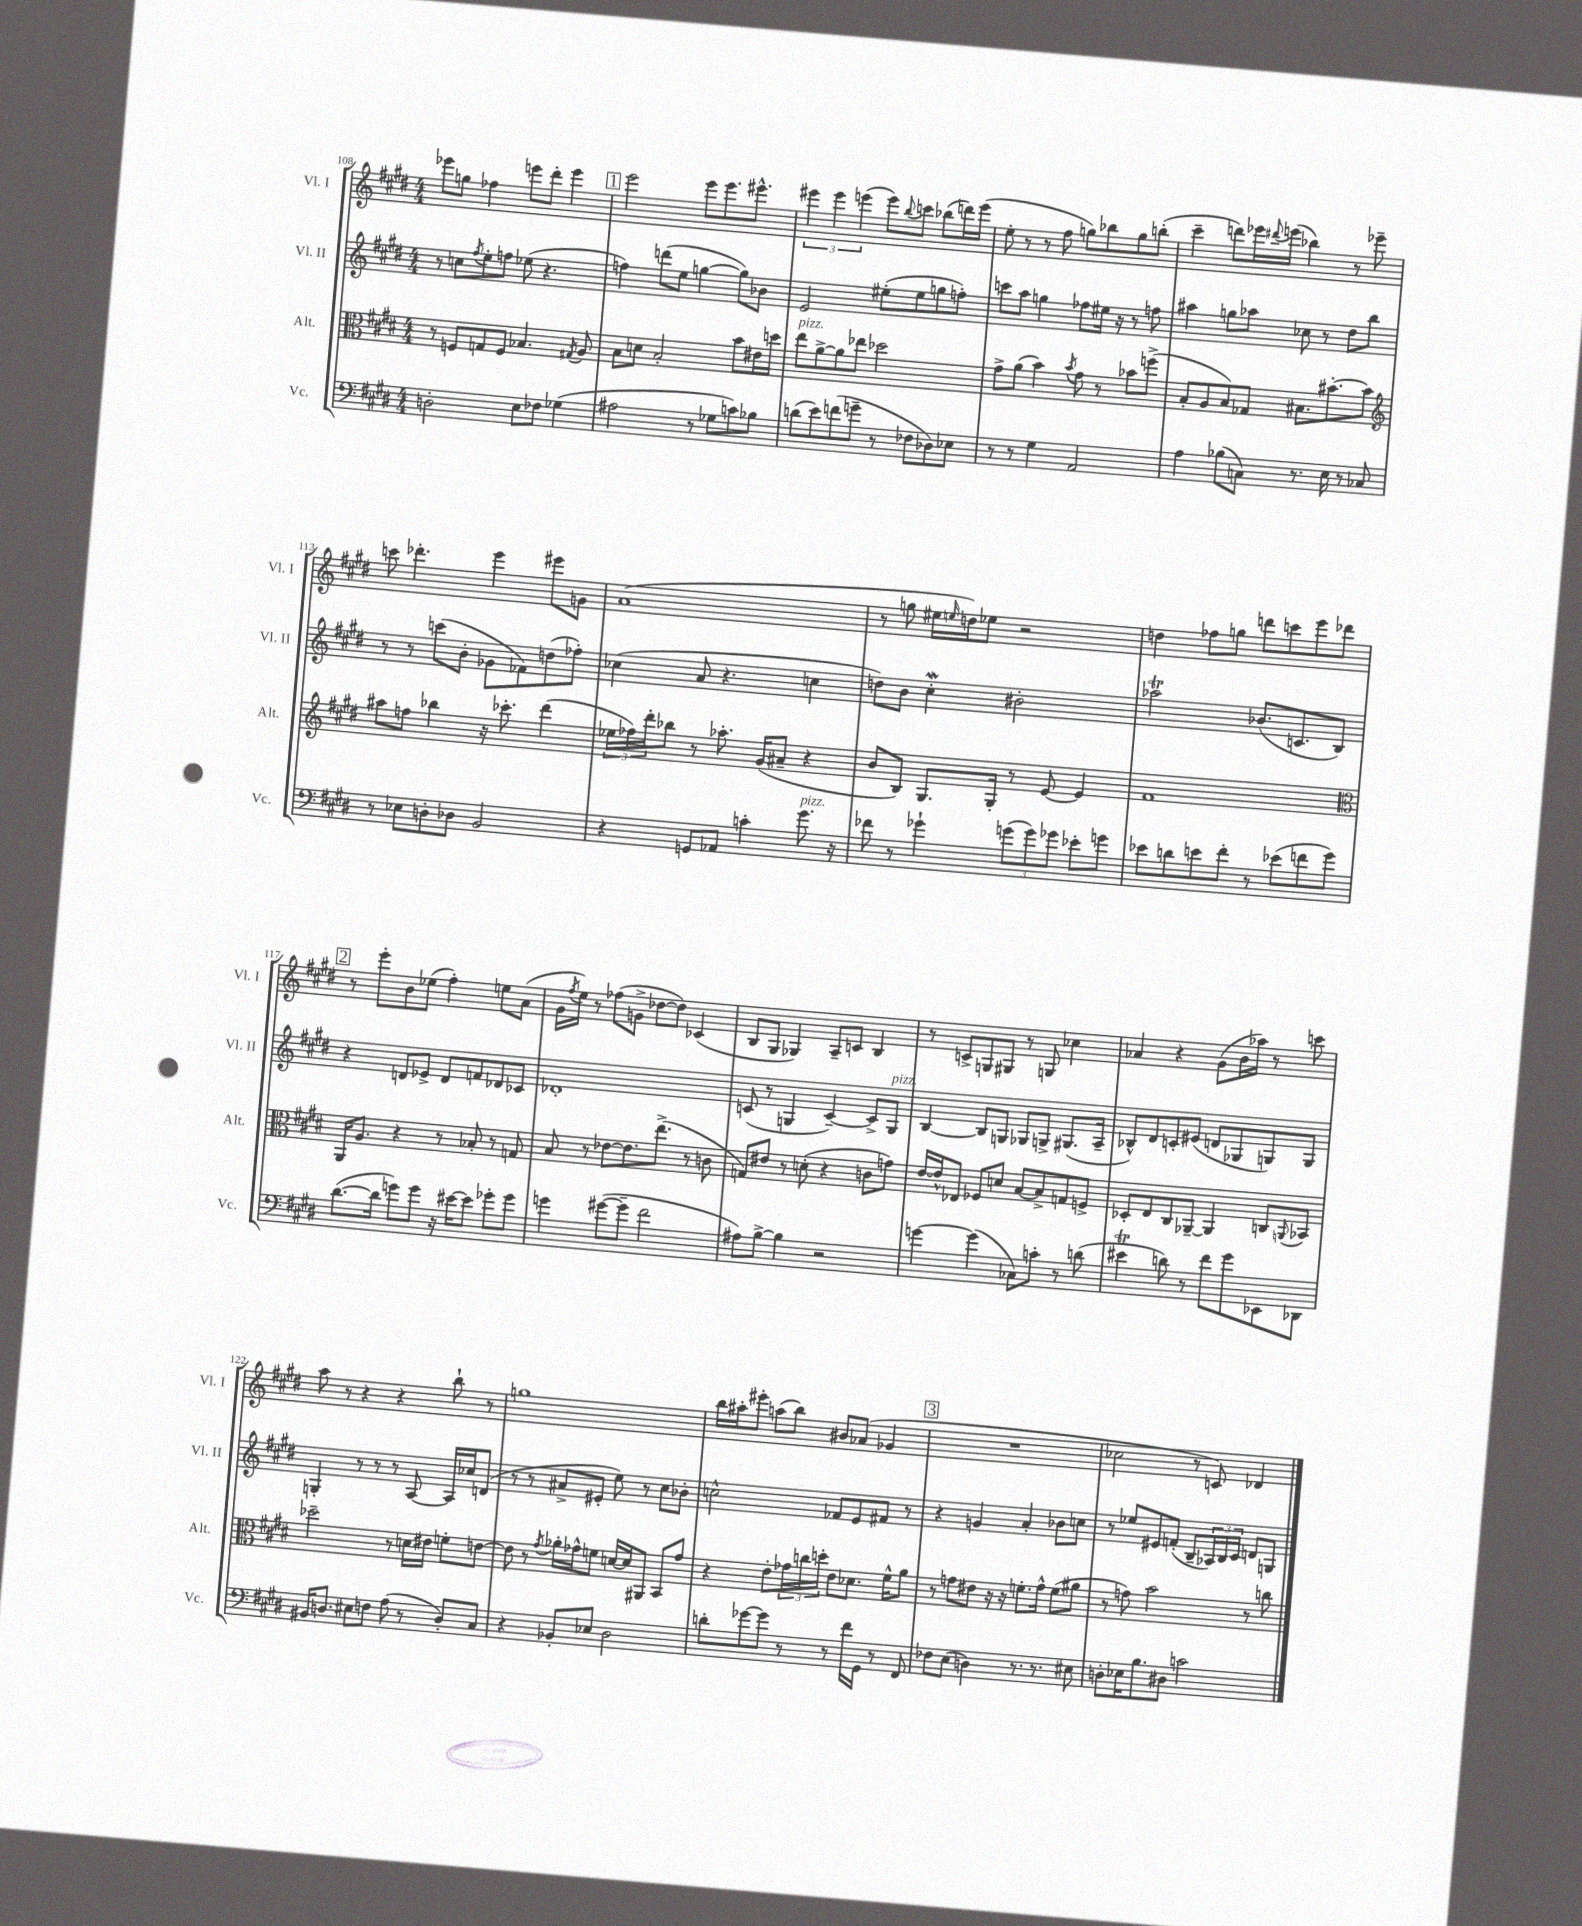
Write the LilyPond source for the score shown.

<<
\new StaffGroup <<
\new Staff = "s0" \with { instrumentName = "Vl. I" shortInstrumentName = "Vl. I" } {
    \clef treble \key e \major \numericTimeSignature \time 4/4
    ees'''8 g''8 fes''4 e'''8 dis'''8-. e'''4 |
    \mark \markup { \box "1" } e'''2 e'''8 e'''8. eis'''8.-^ |
    \tuplet 3/2 { eis'''4 eis'''4 e'''4( } e'''8) \appoggiatura { b''8 } c'''8 bes''8( d'''16) e'''16( |
    e''8-. r8 r8 fis''8 g''8) bes''8 g''8 b''8-.( |
    cis'''4-- d'''8) ees'''16 \appoggiatura { dis'''8 } e'''16( bes''4) r8 ees'''8-- |
    c'''8 des'''4.-. e'''4 eis'''8 g'8 |
    a'1( |
    r8 g''8 eis''16 \grace { e''16 } d''16) ees''8 r2 |
    d''4 fes''8 g''8 d'''8 c'''8 e'''8 des'''8 |
    \mark \markup { \box "2" } r8 e'''8-. b'8 ees''8( fis''4-.) e''8 a'8( |
    gis'16 \acciaccatura { fis''8 } e''16) r8 fes''8( g'8-> des''8~ des''8) ces'4( |
    b8 gis8 ges4) a8-- c'8 b4 |
    r8 c'8-> g8 gis8 r8 g8 ces''4 |
    aes'4 r4 gis'8( b'16 aes''16) r8 c'''8 |
    a''8 r8 r4 r4 b''8-! r8 |
    g''1 |
    b''16 ais''16-. eis'''8-. a''8( b''8) bis'8 aes'8( ges'4 |
    \mark \markup { \box "3" } R1 |
    ces''2 r8 c'8) des'4 \bar "|." |
}
\new Staff = "s1" \with { instrumentName = "Vl. II" shortInstrumentName = "Vl. II" } {
    \clef treble \key e \major \numericTimeSignature \time 4/4
    r8 c''8 \acciaccatura { fis''8 } e''8-. f''8 ees''8( r4. |
    \mark \markup { \box "1" } f''4) d'''8( e''8 g''4~ g''8) bes'8 |
    e'2 eis''8-.( eis''8 g''8 f''8-.) |
    c'''8 a''8 g''4 fes''8 eis''16 r16 r8 f''8 |
    ais''4 g''8 aes''8 ces''8 r8 dis''8 b''8 |
    r8 r8 c'''8( b'8-. ges'8 fes'8) d''8( fes''8-.) |
    ces''4( a'8 r4. c''4 |
    d''8) b'8 cis''4-.\mordent bis'2-. |
    aes''2\trill bes'8.( c'8. b8) |
    \mark \markup { \box "2" } r4 d'8 ees'8-> d'8 f'8 des'8 ces'8 |
    des'1-. |
    c'8( r8 g4 c'4~--) c'8-> g8^\markup { \italic "pizz." } |
    b4~ b8 g8 ges8 g8-> gis8.( a16-- |
    bes8-^) dis'8 c'8-. eis'8( d'8 ges8 g8) g8 |
    g4-. r8 r8 r8 a8~ a16 ces''16 d'8( |
    r8 r8 ais'8-> eis'8-. e''8) r8 cis''8 bes'8-. |
    c''2-^ fes'8 e'8 fis'8 r8 |
    \mark \markup { \box "3" } r4 g'4 a'4-. bes'8 c''8 |
    r8 ees''8 eis'8 f'8-.( b8-- \tuplet 3/2 { aes16) b16 cis'16 } d'8 g8 \bar "|." |
}
\new Staff = "s2" \with { instrumentName = "Alt." shortInstrumentName = "Alt." } {
    \clef alto \key e \major \numericTimeSignature \time 4/4
    r8 f8 g8 f8 bes4. \acciaccatura { gis8 } a8 |
    \mark \markup { \box "1" } b8 d'8 b2-. b'8 eis'16 d''16 |
    e''8^\markup { \italic "pizz." } a'8~-> a'8 ees''8 des''2 |
    gis'8-> a'8( b'4) \acciaccatura { b'8 } gis'8 r8 bes'8 f''8->( |
    b8-. a8 b8) ges8 bis8. bis'8.~-. bis'8 |
    \clef treble ais''8 f''8 bes''4 r16 ces'''8.-. dis'''4( |
    \tuplet 3/2 { ees''16 fes''16) dis'''16-. } bes''8 r8 aes''8.-. gis'16( ais'8-- r4 |
    b'8 b8) gis8. gis16-. r8 e'8~ e'4 |
    fis'1 |
    \mark \markup { \box "2" } \clef alto a,16 a8. r4 r8 bes8-. r8 g8 |
    b8 r8 ees'8~ ees'8. e''8.->( r8 c'8 |
    g8) eis'8 r8 d'8-.( r4 c'8 g'8) |
    e'16~ e'16-^ ees8 fes8 d'8 b8~ b8-> g8 f8-> |
    des8-. e8 cis8 aes,8~-- aes,4 c8 \appoggiatura { a,8 } bes,8 |
    des''2-- r8 d'16 eis'16 f'8-. e'8~ |
    e'8 r8 \acciaccatura { gis'8 } aes'16-. ges'16-^ f'8 d'16~ d'16 ais,8 b,8 ges'8 |
    r4 e'8-. \tuplet 3/2 { ges'16 c''16 d''16-. } e'8 des'8. fis'16-^ a'8 |
    \mark \markup { \box "3" } r8 g'8 eis'8 r16 r16 f'8.-. g'16-^ f'8( ais'8 |
    r8 g'8) b'2 r8 c''8 \bar "|." |
}
\new Staff = "s3" \with { instrumentName = "Vc." shortInstrumentName = "Vc." } {
    \clef bass \key e \major \numericTimeSignature \time 4/4
    d2-. e8 fes8 ges4( |
    \mark \markup { \box "1" } ais2 r8 ges8 c'8) bes8 |
    d'8( e'8) f'8( g'8-- r8 fes8 des8) ees8 |
    r8 r8 gis4 a,2 |
    a4 bes8( c8) r8. e16 r8 ces8 |
    r8 ees8 d8-. des8 b,2 |
    r4 g,8 aes,8 c'4-. gis'8.^\markup { \italic "pizz." } r16 |
    fes'8 r8 ges'4-! \tuplet 3/2 { g'8( g'8) ges'8 } ees'8-. g'8 |
    ees'8 d'8 e'8 fis'8-. r8 ees'8( f'8 gis'8) |
    \mark \markup { \box "2" } dis'8.~( dis'16 g'8) g'8 r16 eis'16~ eis'8 ges'8-. ges'8 |
    g'4 gis'8~( gis'8-- fis'2 |
    ais8) b8~-> b4 r2 |
    g'4~ g'4( ces8) c'8-. r8 d'8( |
    eis'4\trill d'8) r8 fis'8 gis'8 ees,8 des,8 |
    bis,16 d8. eis8 f8 a8( r8 d8-.) cis8 |
    r4 bes,8-. ees8 dis2 |
    d'8-. ges'8~ ges'8 r8 r8 fis'16 gis,16 r8 fis,8 |
    \mark \markup { \box "3" } fes8 e8( d4) r8. r8. eis8 |
    d8-. ees16 b8. dis8 c'2 \bar "|." |
}
>>
>>
\layout { \context { \Score currentBarNumber = #108 } }
